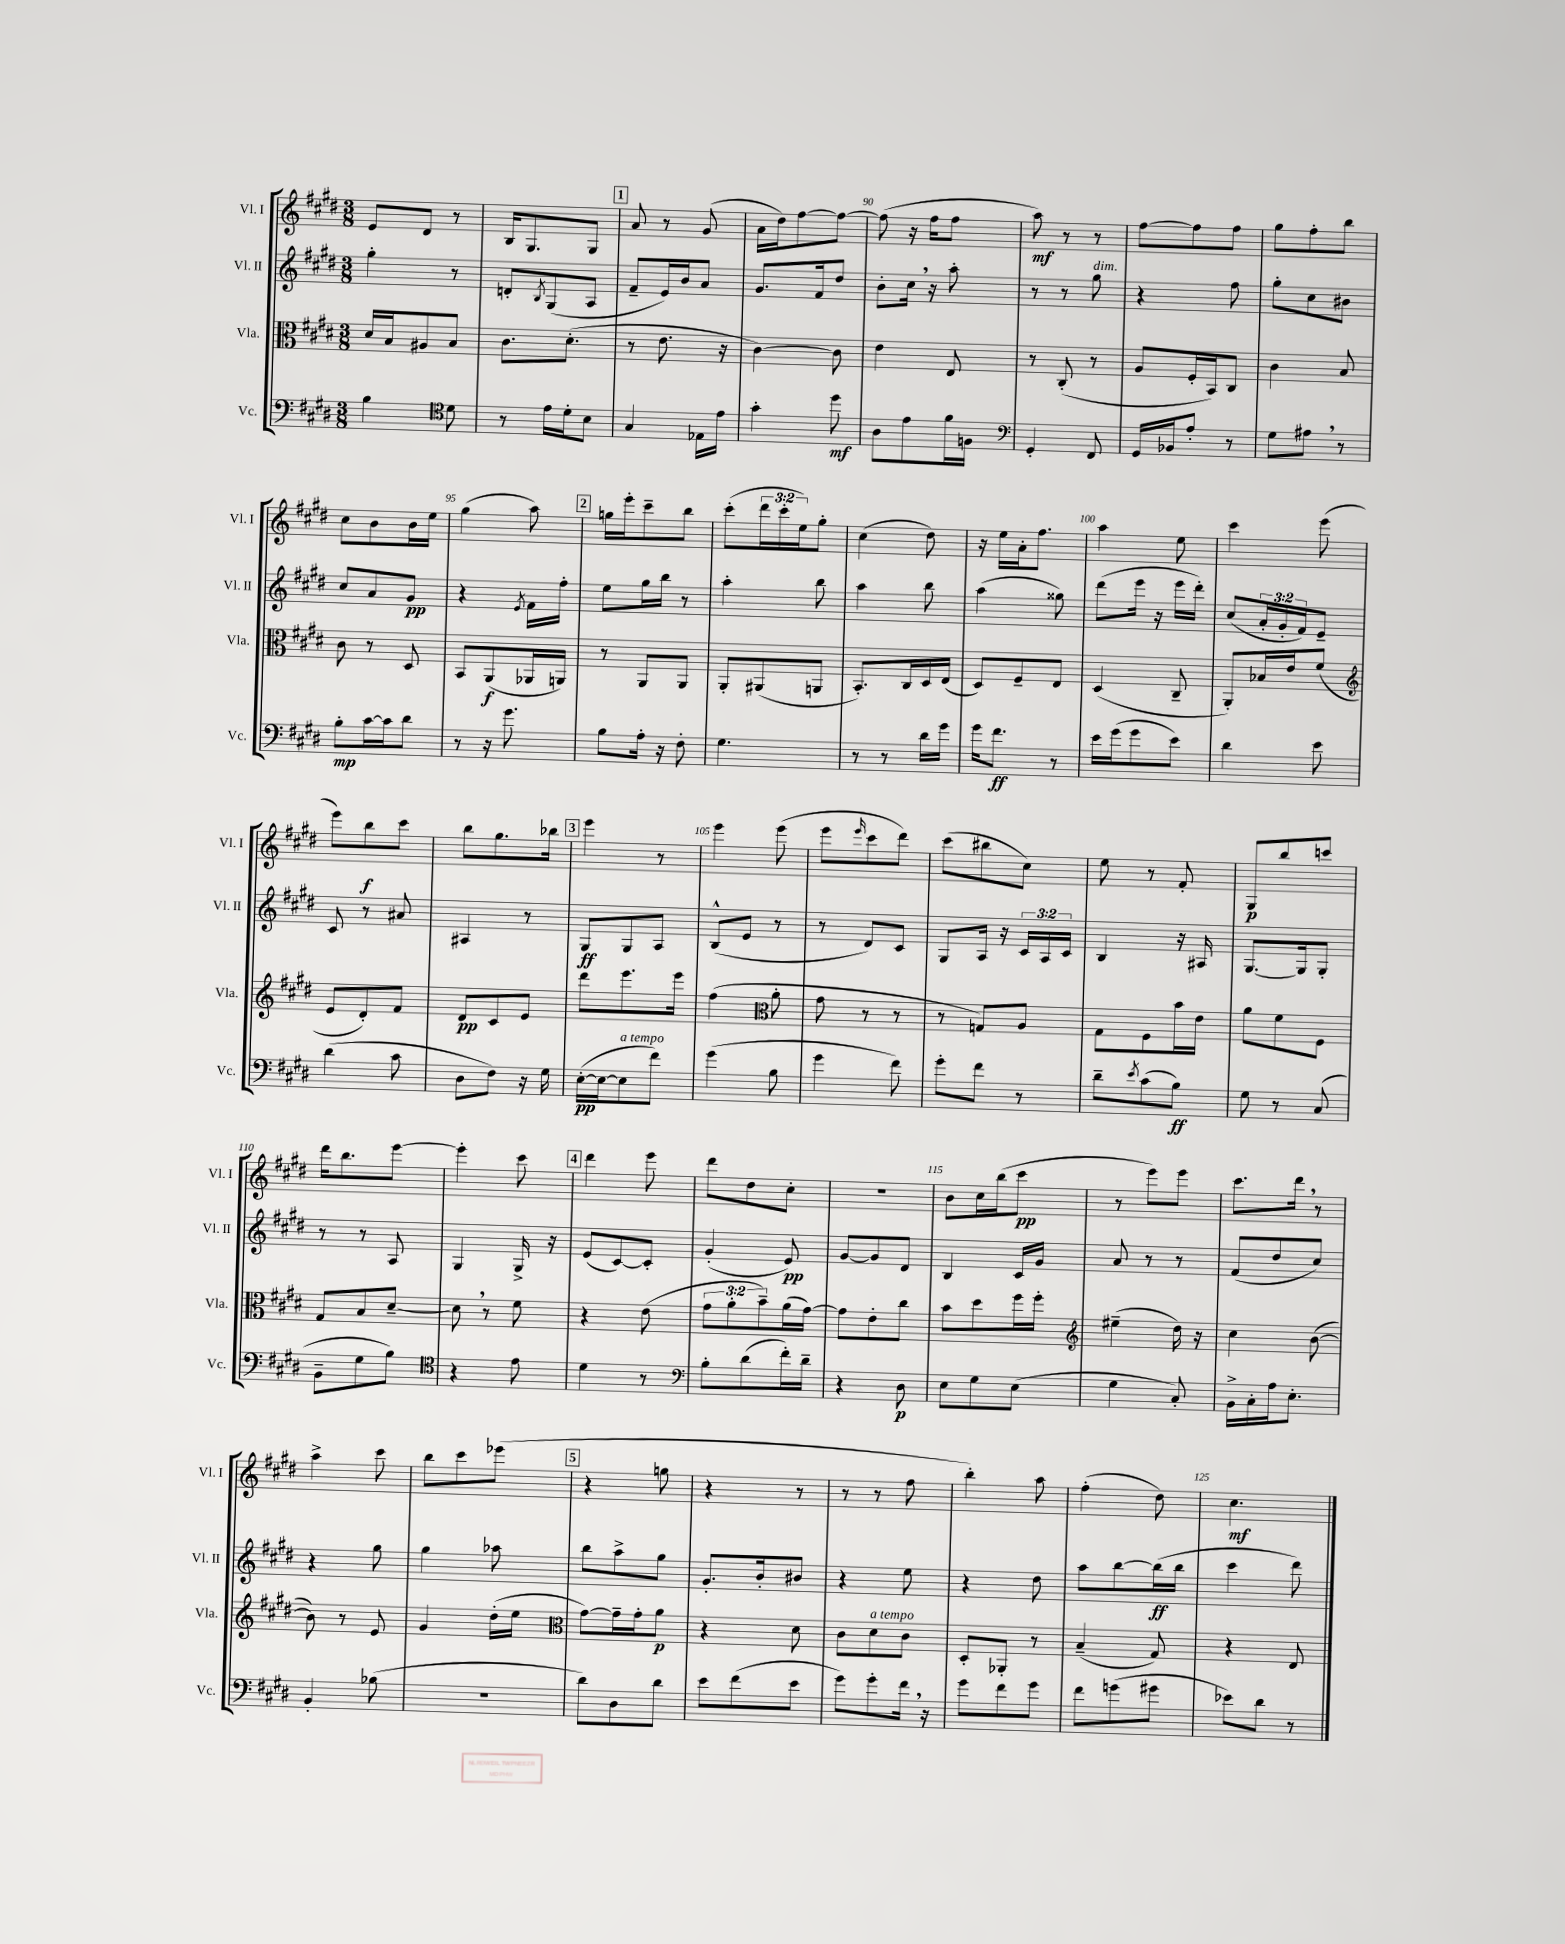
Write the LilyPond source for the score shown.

<<
\new StaffGroup <<
\new Staff = "s0" \with { instrumentName = "Vl. I" shortInstrumentName = "Vl. I" } {
    \clef treble \key e \major \numericTimeSignature \time 3/8 \override Staff.TupletNumber.text = #tuplet-number::calc-fraction-text
    e'8 dis'8 r8 |
    b16 gis8. gis8 |
    \mark \markup { \box "1" } a'8 r8 gis'8( |
    a'16 dis''16) fis''8~ fis''8~ |
    fis''8( r16 fis''16 fis''8 |
    a''8\mf) r8 r8 |
    fis''8~ fis''8 fis''8 |
    gis''8 fis''8-. b''8 |
    cis''8 b'8 b'16 e''16 |
    gis''4( a''8) |
    \mark \markup { \box "2" } g''16 e'''16-. cis'''8-- b''8 |
    cis'''8-.( \tuplet 3/2 { dis'''16 cis'''16-. e''16) } gis''8-. |
    cis''4( dis''8) |
    r16 e''16 a'16-. fis''8. |
    a''4 e''8 |
    cis'''4 e'''8( |
    e'''8) b''8\f cis'''8 |
    b''8 gis''8. bes''16 |
    \mark \markup { \box "3" } e'''4 r8 |
    e'''4 e'''8( |
    e'''8 \grace { e'''16 } cis'''8 dis'''8) |
    cis'''8( bis''8 cis''8) |
    e''8 r8 fis'8-. |
    gis8\p b''8 c'''8 |
    dis'''16 b''8. e'''8~ |
    e'''4-. cis'''8 |
    \mark \markup { \box "4" } dis'''4 e'''8 |
    dis'''8 dis''8 cis''8-. |
    R4. |
    b'8 cis''16 b''16( cis'''8\pp |
    r8 e'''8) e'''8 |
    cis'''8. dis'''16 \breathe r8 |
    a''4-> cis'''8 |
    b''8 cis'''8 ees'''8( |
    \mark \markup { \box "5" } r4 g''8 |
    r4 r8 |
    r8 r8 fis''8 |
    b''4-.) a''8 |
    fis''4-.( dis''8) |
    cis''4.\mf \bar "|." |
}
\new Staff = "s1" \with { instrumentName = "Vl. II" shortInstrumentName = "Vl. II" } {
    \clef treble \key e \major \numericTimeSignature \time 3/8 \override Staff.TupletNumber.text = #tuplet-number::calc-fraction-text
    gis''4-. r8 |
    d'8-. \acciaccatura { b8 } gis8( a8 |
    \mark \markup { \box "1" } fis'8-- e'16) b'16 a'8 |
    gis'8. fis'16 dis''8 |
    b'8-. cis''16 \breathe r16 a''8-. |
    r8 r8 gis''8^\markup { \italic "dim." } |
    r4 fis''8 |
    gis''8-. cis''8 bis'8 |
    cis''8 a'8 gis'8\pp |
    r4 \acciaccatura { e'8 } fis'16 fis''16-. |
    \mark \markup { \box "2" } e''8 gis''16 b''16 r8 |
    a''4-. b''8 |
    a''4 b''8 |
    a''4( gisis''8) |
    dis'''8( e'''16 r16 e'''16 dis'''16-.) |
    cis''8( \tuplet 3/2 { a'16-. gis'16-. fis'16) } e'8-- |
    cis'8 r8 ais'8 |
    ais4 r8 |
    \mark \markup { \box "3" } gis8\ff gis8 a8 |
    b8-^( e'8 r8 |
    r8 dis'8) cis'8 |
    gis8 a16 r16 \tuplet 3/2 { cis'16 a16 cis'16 } |
    b4 r16 ais16 |
    gis8.~ gis16 gis8-. |
    r8 r8 a8 |
    gis4 gis16-> r16 |
    \mark \markup { \box "4" } e'8( cis'8~) cis'8-. |
    gis'4-.( e'8\pp) |
    gis'8~ gis'8 dis'8 |
    b4 cis'16 gis'16 |
    a'8 r8 r8 |
    fis'8( dis''8 cis''8) |
    r4 gis''8 |
    gis''4 aes''8 |
    \mark \markup { \box "5" } b''8 a''8-> gis''8 |
    gis'8.-. b'16-. bis'8 |
    r4 e''8 |
    r4 dis''8 |
    a''8 b''8~ b''16\ff( b''16 |
    cis'''4 dis'''8) \bar "|." |
}
\new Staff = "s2" \with { instrumentName = "Vla." shortInstrumentName = "Vla." } {
    \clef alto \key e \major \numericTimeSignature \time 3/8 \override Staff.TupletNumber.text = #tuplet-number::calc-fraction-text
    dis'16 b16 ais8 b8 |
    cis'8. dis'8.-.( |
    \mark \markup { \box "1" } r8 e'8. r16 |
    cis'4~) cis'8 |
    e'4 e8 |
    r8 cis8-.( r8 |
    a8 fis16-. b,16) cis8 |
    cis'4 b8 |
    cis'8 r8 dis8 |
    b,8 a,8\f( aes,16 a,16) |
    \mark \markup { \box "2" } r8 a,8 a,8 |
    a,8-. ais,8( a,8 |
    b,8.-.) cis16 dis16 e16( |
    dis8) fis8-- e8 |
    dis4( cis8-- |
    a,8-.) bes16 e'16 fis'8( |
    \clef treble e'8 dis'8-.) fis'8 |
    dis'8\pp cis'8 e'8 |
    \mark \markup { \box "3" } dis'''8 e'''8. e'''16 |
    fis''4( \clef alto a'8-. |
    gis'8 r8 r8 |
    r8 g8) a8 |
    gis8 fis8 b'16 e'16 |
    a'8 fis'8 fis8 |
    gis8 b8 dis'8~-- |
    dis'8 \breathe r8 fis'8 |
    \mark \markup { \box "4" } r4 e'8( |
    \tuplet 3/2 { gis'8 a'8-. b'8--) } a'16( gis'16~) |
    gis'8 e'8-. cis''8 |
    b'8 dis''8 fis''16 fis''16-. |
    \clef treble eis''4--( dis''16) r16 |
    cis''4 b'8~( |
    b'8) r8 e'8 |
    gis'4 dis''16-.( e''16 |
    \mark \markup { \box "5" } \clef alto gis'8~) gis'16-- gis'16-. a'8\p |
    r4 dis'8 |
    cis'8 dis'8^\markup { \italic "a tempo" } cis'8 |
    dis8-. aes,8-. r8 |
    b4--( gis8) |
    r4 e8 \bar "|." |
}
\new Staff = "s3" \with { instrumentName = "Vc." shortInstrumentName = "Vc." } {
    \clef bass \key e \major \numericTimeSignature \time 3/8
    b4 \clef tenor dis'8 |
    r8 e'16 dis'16-. b8 |
    \mark \markup { \box "1" } gis4 ees16 e'16 |
    gis'4-. dis''8\mf |
    a8 e'8 fis'16 f16 |
    \clef bass gis,4-. fis,8 |
    gis,16 bes,16 a8-. r8 |
    gis8 ais8 \breathe r8 |
    b8-.\mp cis'16~ cis'16 dis'8 |
    r8 r16 gis'8. |
    \mark \markup { \box "2" } b8 a16-. r16 fis8-. |
    gis4. |
    r8 r8 dis'16 gis'16 |
    gis'16 fis'8.\ff r8 |
    e'16 gis'16( gis'8 e'8) |
    dis'4 e'8 |
    dis'4( cis'8 |
    dis8 fis8) r16 gis16 |
    \mark \markup { \box "3" } e16~-.\pp( e16~ e8^\markup { \italic "a tempo" } fis'8) |
    gis'4( b8 |
    gis'4 fis'8) |
    gis'8-. fis'8 r8 |
    dis'8-- \acciaccatura { e'8 } cis'8( b8\ff) |
    gis8 r8 cis8( |
    b,8-- gis8 b8) |
    \clef tenor r4 e'8 |
    \mark \markup { \box "4" } dis'4 r8 |
    \clef bass b8-. dis'8( fis'16-.) dis'16-- |
    r4 dis8\p |
    e8 gis8 e8( |
    gis4 cis8-.) |
    b,16-> cis16-. a16 e8.-. |
    b,4-. bes8( |
    R4. |
    \mark \markup { \box "5" } dis'8) dis8 dis'8 |
    e'8 fis'8( e'8 |
    gis'8) gis'8-. fis'16 \breathe r16 |
    gis'8 fis'8 gis'8 |
    fis'8 g'8( gis'8 |
    ees'8) dis'8 r8 \bar "|." |
}
>>
>>
\layout { \context { \Score currentBarNumber = #86 \override BarNumber.break-visibility = ##(#f #t #t) barNumberVisibility = #(every-nth-bar-number-visible 5) } }
